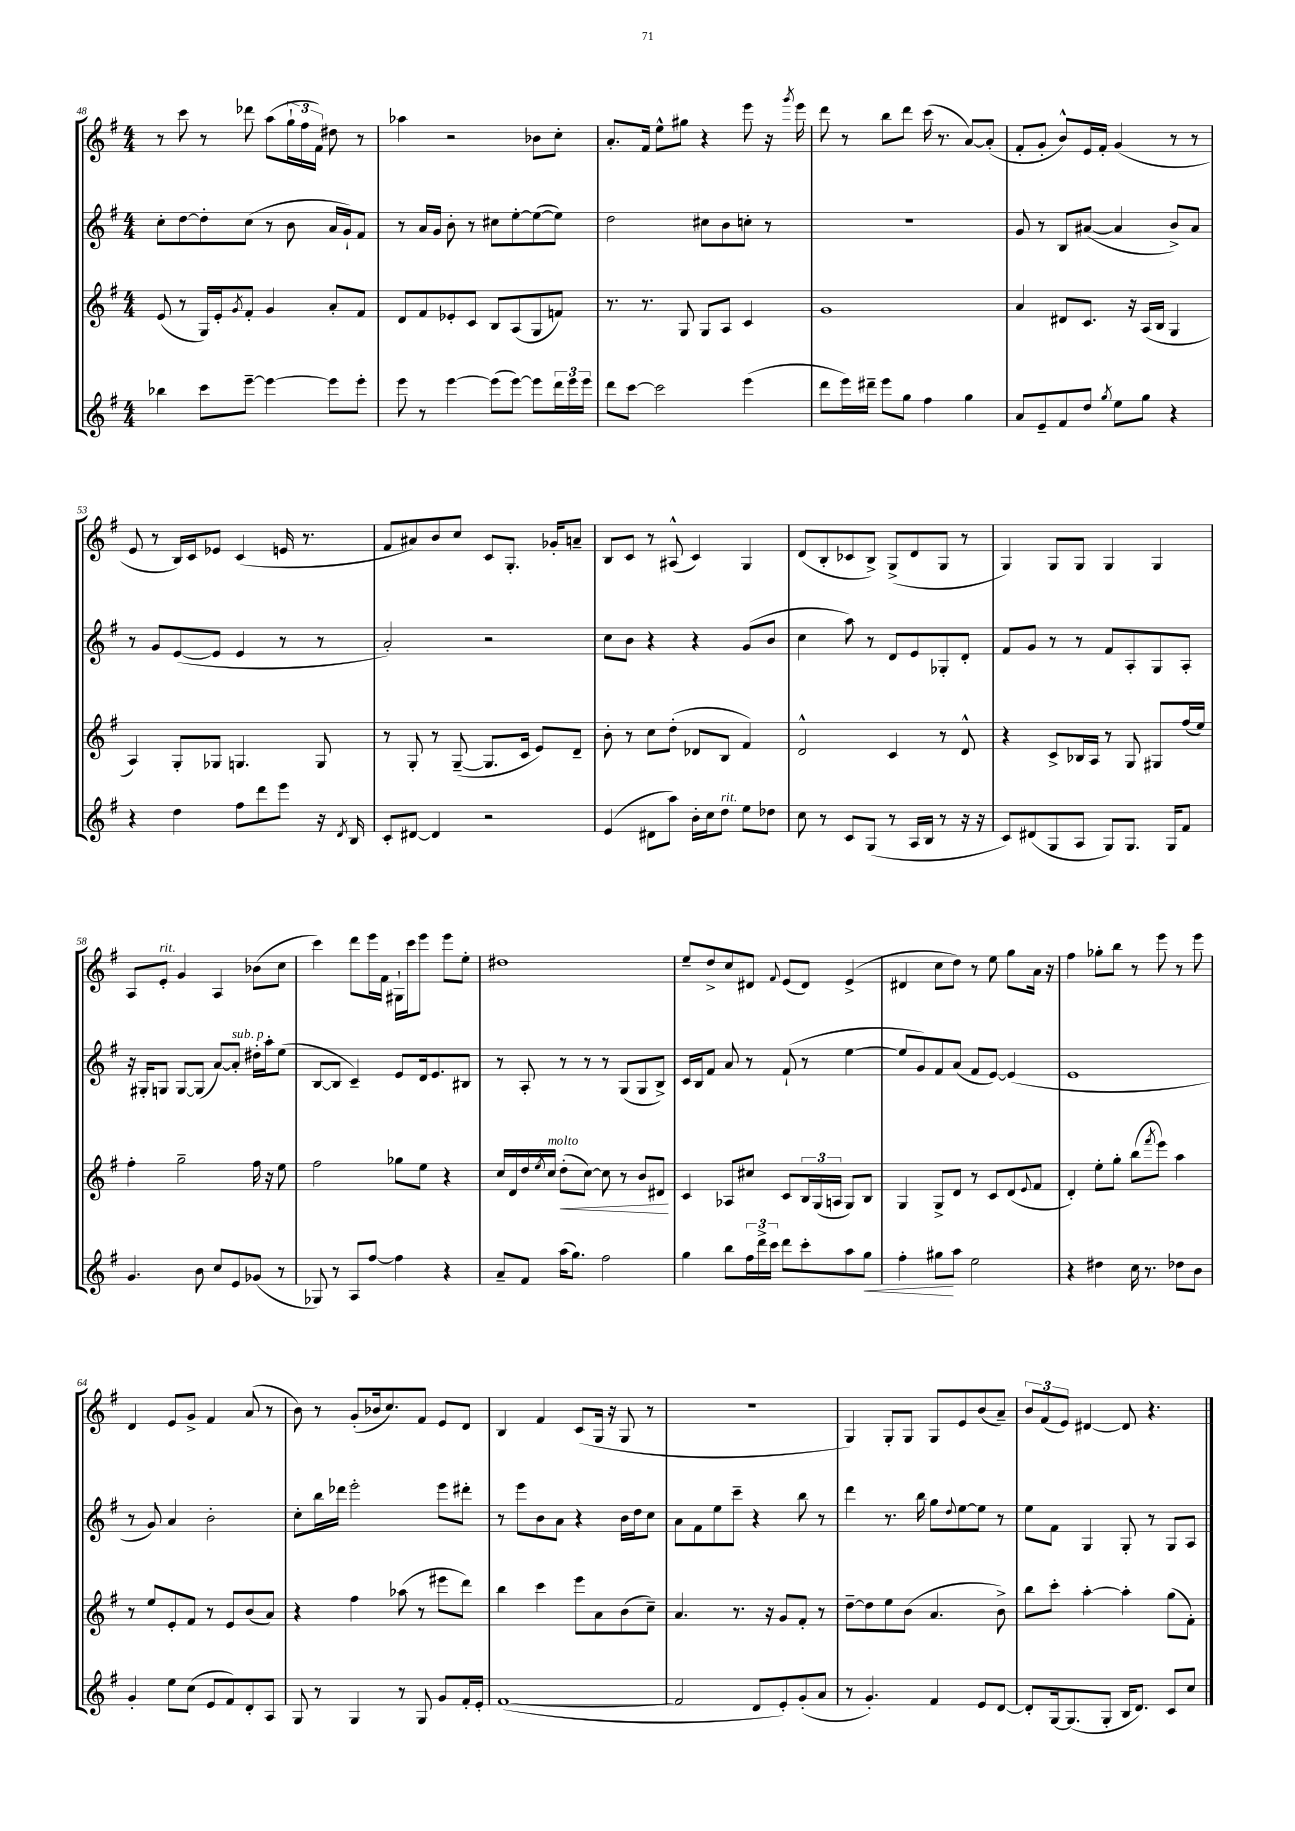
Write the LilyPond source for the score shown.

<<
\new StaffGroup <<
\new Staff = "s0" {
    \clef treble \key g \major \numericTimeSignature \time 4/4
    r8 c'''8 r8 des'''8 a''8( \tuplet 3/2 { g''16-! fis''16 fis'16) } dis''8 r8 |
    aes''4 r2 bes'8 c''8-. |
    a'8.-. fis'16 e''8-^ gis''8 r4 e'''8 r16 \acciaccatura { g'''8 } e'''16 |
    d'''8 r8 b''8 d'''8 c'''16( r8. a'8~) a'8-.( |
    fis'8-. g'8-. b'8-^) e'16 fis'16-. g'4( r8 r8 |
    e'8 r8 b16) c'16 ees'8 c'4( e'16 r8. |
    fis'8 ais'8) b'8 c''8 c'8 g8.-. ges'16-. a'8-- |
    b8 c'8 r8 ais8-^( c'4) g4 |
    d'8( b8-. ces'8 b8->) g8->( d'8 g8 r8 |
    g4) g8 g8 g4 g4 |
    a8 e'8-.^\markup { \italic "rit." } g'4 a4 bes'8( c''8 |
    c'''4) d'''8 e'''16 fis'16 gis16-! c'''16 e'''8 e'''8 e''8-. |
    dis''1 |
    e''8-- d''8-> c''8 dis'8 \appoggiatura { fis'8 } e'8( dis'8) e'4->( |
    dis'4 c''8 d''8) r8 e''8 g''8 a'16 r16 |
    fis''4 ges''8-. b''8 r8 e'''8 r8 e'''8 |
    d'4 e'8 g'8-> fis'4 a'8( r8 |
    b'8) r8 g'8-.( bes'16 c''8.) fis'8 e'8 d'8 |
    b4 fis'4 c'8( g16 r16 g8 r8 |
    R1 |
    g4) g8-. g8 g8 e'8 b'8( a'8--) |
    \tuplet 3/2 { b'8 fis'8( e'8) } dis'4~ dis'8 r4. \bar "|." |
}
\new Staff = "s1" {
    \clef treble \key g \major \numericTimeSignature \time 4/4
    c''8-. d''8~ d''8-. c''8( r8 b'8 a'16 g'16-!) fis'8 |
    r8 a'16 g'16 b'8-. r8 cis''8 e''8~-. e''8~( e''8) |
    d''2 cis''8 b'8 c''8-. r8 |
    R1 |
    g'8 r8 b8 ais'8~( ais'4 b'8->) ais'8 |
    r8 g'8 e'8~( e'8 e'4 r8 r8 |
    a'2-.) r2 |
    c''8 b'8 r4 r4 g'8( b'8 |
    c''4 a''8) r8 d'8 e'8 ges8-. d'8-. |
    fis'8 g'8 r8 r8 fis'8 a8-. g8 a8-. |
    r16 gis16-. g8 g8~ g8( a'8~) a'8-.^\markup { \italic "sub. p" } dis''16-. a''16-. e''8( |
    b8~ b8 c'4--) e'8 d'16 e'8. bis8 |
    r8 a8-. r8 r8 r8 g8( g8 b8->) |
    c'16 b16 fis'8 a'8 r8 fis'8-!( r8 e''4~ |
    e''8 g'8) fis'8 a'8( fis'8 e'8~) e'4( |
    e'1 |
    r8 g'8) a'4 b'2-. |
    c''8-. b''16 des'''16 e'''2-. e'''8 dis'''8-. |
    r8 e'''8 b'8 a'8 r4 b'16 d''16 c''8 |
    a'8 fis'8 e''8 c'''8-- r4 b''8 r8 |
    d'''4 r8. b''16 g''8 \appoggiatura { d''8 } e''8~ e''8 r8 |
    e''8 fis'8 g4 g8-. r8 g8 a8 \bar "|." |
}
\new Staff = "s2" {
    \clef treble \key g \major \numericTimeSignature \time 4/4
    e'8( r8 g16) e'16-. \acciaccatura { g'8 } fis'8-. g'4 a'8-. fis'8 |
    d'8 fis'8 ees'8-. c'8 b8 a8( g8 f'8) |
    r8. r8. g8 g8 a8 c'4 |
    g'1 |
    a'4 dis'8 c'8. r16 a16( b16 g4 |
    a4) g8-. ges8 g4. g8 |
    r8 g8-. r8 g8~--( g8. c'16 e'8) d'8-- |
    b'8-. r8 c''8 d''8-.( des'8 b8 fis'4) |
    d'2-^ c'4 r8 d'8-^ |
    r4 c'8-> bes16 a16 r8 g8 gis8 fis''16( e''16) |
    fis''4-. g''2-- fis''16 r16 e''8 |
    fis''2 ges''8 e''8 r4 |
    c''16 d'16 d''16 \acciaccatura { e''8 } c''16^\markup { \italic "molto" } d''8-.\<( c''8~) c''8 r8 b'8 dis'8\! |
    c'4 aes8 cis''8 c'8 \tuplet 3/2 { b16 g16( a16 } g8) b8 |
    g4 g8-> d'8 r8 c'8 d'8( \appoggiatura { e'8 } fis'8 |
    d'4-.) e''8-. g''8-. b''8( \acciaccatura { fis'''8 } e'''8) a''4 |
    r8 e''8 e'8-. fis'8 r8 e'8 b'8( a'8) |
    r4 fis''4 aes''8( r8 eis'''8 d'''8) |
    b''4 c'''4 e'''8 a'8 b'8( c''8--) |
    a'4. r8. r16 g'8 fis'8-. r8 |
    d''8~-- d''8 e''8 b'8( a'4. b'8->) |
    b''8 c'''8-. a''4~-. a''4-. g''8( fis'8-.) \bar "|." |
}
\new Staff = "s3" {
    \clef treble \key g \major \numericTimeSignature \time 4/4
    bes''4 c'''8 e'''8~-- e'''4~ e'''8 e'''8-. |
    e'''8 r8 e'''4~ e'''8( e'''8~) e'''8 \tuplet 3/2 { d'''16 e'''16 e'''16 } |
    d'''8 c'''8~ c'''2 e'''4( |
    d'''8 e'''16) dis'''16-- e'''8 g''8 fis''4 g''4 |
    a'8 e'8-- fis'8 d''8 \acciaccatura { g''8 } e''8 g''8 r4 |
    r4 d''4 fis''8 d'''8 e'''8 r16 \acciaccatura { d'8 } b16 |
    c'8-. dis'8~ dis'4 r2 |
    e'4( dis'8 a''8) b'16-. c''16 d''8^\markup { \italic "rit." } e''8 des''8 |
    c''8 r8 c'8 g8( r8 a16 b16 r8 r16 r16 |
    c'8) dis'8( g8 a8 g8) g8. g16 fis'8 |
    g'4. b'8 c''8 e'8 ges'8( r8 |
    ges8) r8 a8 fis''8~ fis''4 r4 |
    a'8-- fis'8 a''16( g''8.) fis''2 |
    g''4 b''8 \tuplet 3/2 { fis''16 d'''16-> c'''16 } d'''8 c'''8-. a''8 g''8\< |
    fis''4-. gis''8\! a''8 e''2 |
    r4 dis''4 c''16 r8. des''8 b'8 |
    g'4-. e''8 c''8( e'8 fis'8) d'8-. a8 |
    g8 r8 g4 r8 g8 g'8 fis'16-. e'16-. |
    fis'1~( |
    fis'2 d'8 e'8-.) g'8-.( a'8 |
    r8 g'4.-.) fis'4 e'8 d'8~ |
    d'8-. g16~ g8.( g8-. b16 d'8.) c'8 c''8 \bar "|." |
}
>>
>>
\layout { \context { \Score currentBarNumber = #48 } }
